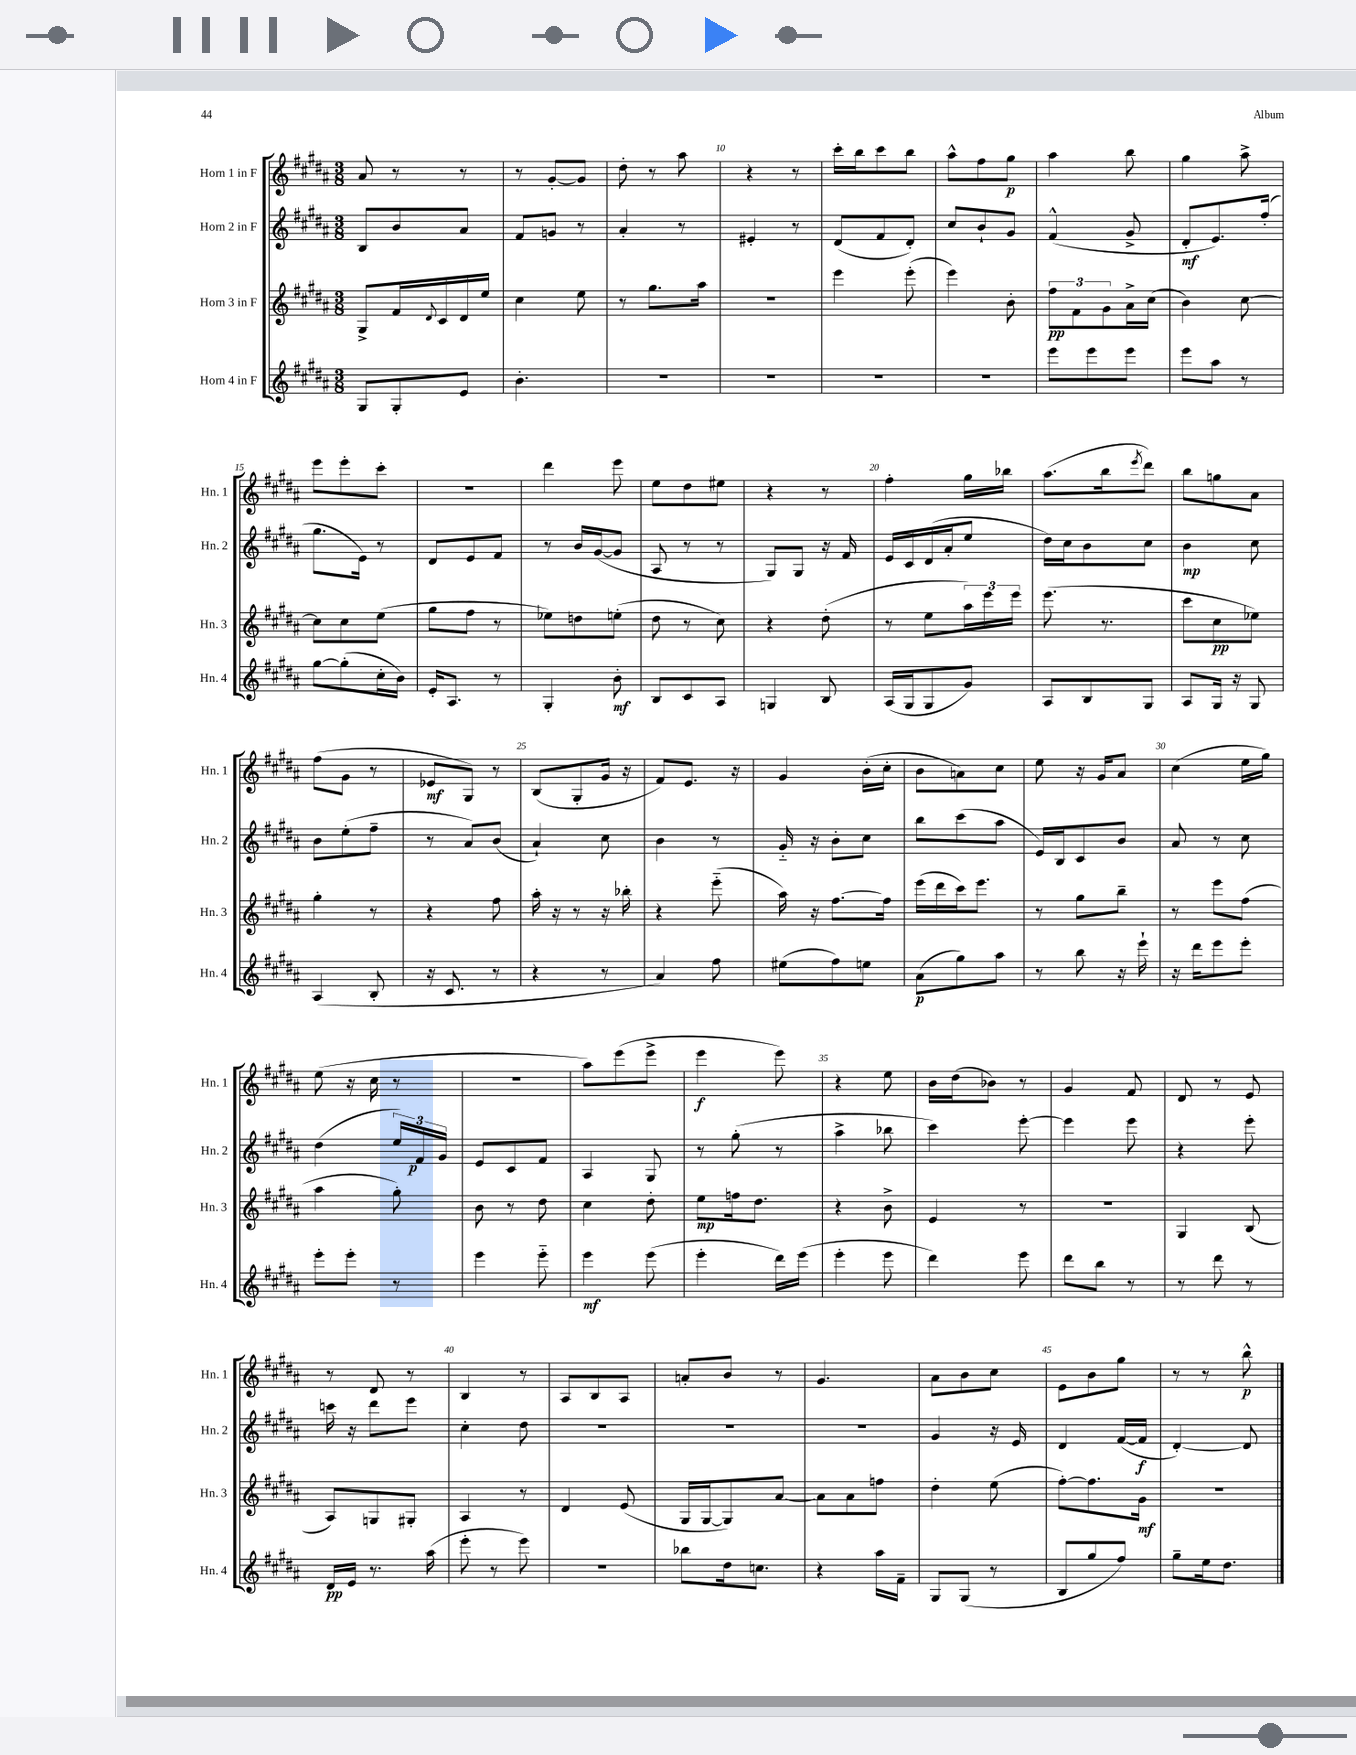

**kern	**kern	**kern	**kern
*staff4	*staff3	*staff2	*staff1
*clefG2	*clefG2	*clefG2	*clefG2
*k[f#c#g#d#a#]	*k[f#c#g#d#a#]	*k[f#c#g#d#a#]	*k[f#c#g#d#a#]
*M3/8	*M3/8	*M3/8	*M3/8
8G#	8G#^	8B	8a#
8G#'	16f#	8b	8r
.	8qqd#	.	.
.	16c#	.	.
8e	16d#	8a#	8r
.	16ee	.	.
=	=	=	=
4.b'	4cc#	8f#	8r
.	.	8g	[8g#'
.	8ee	8r	8g#]
=	=	=	=
4.r	8r	4a#'	8dd#'
.	8.gg#	.	8r
.	.	8r	8aa#
.	16aa#	.	.
=	=	=	=
4.r	4.r	4e#'	4r
.	.	8r	8r
=	=	=	=
4.r	4eee	(8d#	16ccc#'
.	.	.	16bb
.	.	8f#	8ccc#
.	(8eee'	8d#')	8bb
=	=	=	=
4.r	4eee)	8cc#	8aa#^^
.	.	8b`	8ff#
.	8b'	8g#	8gg#
=	=	=	=
8eee	12ff#	(4f#^^	4aa#
.	12f#	.	.
8eee	.	.	.
.	12g#	.	.
8eee	16a#^	8g#^	8bb
.	(16cc#	.	.
=	=	=	=
8eee	4b)	8d#'	4gg#
8aa#	.	8.e)	.
8r	[8cc#	.	8aa#^
.	.	(16ff#'	.
=	=	=	=
[8gg#	8cc#]	8.gg#	8eee
(8gg#']	8cc#	.	8eee'
.	.	16e)	.
16cc#'	(8ee	8r	8ccc#'
16b)	.	.	.
=	=	=	=
16e'	8gg#	8d#	4.r
8.A#	.	.	.
.	8ff#	8e	.
8r	8r	8f#	.
=	=	=	=
4G#'	8ee-)	8r	4ddd#
.	8dd	16b	.
.	.	([16g#	.
8b'	(8ee'	8g#]	8eee
=	=	=	=
8B	8dd#	8A#	8ee
8c#	8r	8r	8dd#
8A#	8cc#)	8r	8ee#
=	=	=	=
4G	4r	8G#)	4r
.	.	8G#	.
8B	(8dd#'	16r	8r
.	.	16f#	.
=	=	=	=
(16A#	8r	16e	4ff#'
16G#	.	16c#	.
8G#	8ee	(16d#	.
.	.	16a#'	.
8g#)	24aa#)	8ee	16gg#
.	24eee	.	.
.	.	.	16bb-
.	24eee	.	.
=	=	=	=
8A#	(8.eee	16dd#)	(8.aa#
.	.	16cc#	.
8B	.	8b	.
.	8.r	.	16bb
.	.	.	8qeee
8G#	.	8cc#	8ddd#)
=	=	=	=
8A#	8ccc#	4b	8bb
16G#	8cc#	.	8gg
16r	.	.	.
8G#	8ee-)	8cc#	8a#
=	=	=	=
(4A#	4gg#'	8b	(8ff#
.	.	(8ee'	8g#
8B'	8r	8ff#~	8r
=	=	=	=
16r	4r	8r	8e-
8.c#	.	.	.
.	.	8a#)	8G#)
8r	8ff#	(8b	8r
=	=	=	=
4r	16aa#'	4a#`)	(8B
.	16r	.	.
.	8r	.	8G#'
8r	16r	8cc#	16g#
.	16bb-'	.	16r
=	=	=	=
4a#)	4r	4b	8f#)
.	.	.	8.e
8ff#	(8eee'~	8r	.
.	.	.	16r
=	=	=	=
(8ee#	16aa#)	16g#'~	4g#
.	16r	16r	.
8ff#)	[8.ff#	8b'	.
8ee	.	8cc#	(16b'
.	16ff#]	.	16cc#'
=	=	=	=
(8a#	(16eee	8bb	8b
.	16ddd#	.	.
8gg#)	16ccc#)	(8ccc#	8a)
.	8.eee	.	.
8aa#	.	8aa#	8cc#
=	=	=	=
8r	8r	16e)	8ee
.	.	16B	.
8bb	8gg#	8c#	16r
.	.	.	16g#
16r	8bb~	8b	8a#
16eee`	.	.	.
=	=	=	=
16r	8r	8a#	(4cc#
16ddd#	.	.	.
8eee	8eee	8r	.
8eee'	(8ff#	8cc#	16ee
.	.	.	16gg#)
=	=	=	=
8eee'	4aa#	(4dd#	(8ee
8eee'	.	.	16r
.	.	.	16cc#
8r	8gg#')	24ee)	8r
.	.	24f#	.
.	.	24g#	.
=	=	=	=
4eee	8b	8e	4.r
.	8r	8c#	.
8eee'~	8dd#	8f#	.
=	=	=	=
4eee	4cc#	4A#	8aa#)
.	.	.	(8eee
(8eee	8dd#'	8G#	8eee^
=	=	=	=
4eee'	8ee	8r	4eee
.	16ff	(8gg#'	.
.	8.dd#	.	.
16ddd#)	.	8r	8eee)
(16eee	.	.	.
=	=	=	=
4eee'	4r	4aa#^	4r
8eee	8b^	8bb-	8ee
=	=	=	=
4ddd#)	4e	4ccc#)	16b
.	.	.	(16dd#
.	.	.	8b-)
8eee	8r	[8eee'	8r
=	=	=	=
8ddd#	4.r	4eee]	4g#
8bb	.	.	.
8r	.	8eee	8f#
=	=	=	=
8r	4G#	4r	8d#
8ddd#	.	.	8r
8r	(8B	8eee'	8e
=	=	=	=
16d#	8A#)	16ccc	8r
16e	.	16r	.
8.r	8G	8ddd#	8d#
.	8G#'	8eee	8r
(16aa#	.	.	.
=	=	=	=
8eee'	4A#	4cc#'	4B
8r	.	.	.
8eee)	8r	8dd#	8r
=	=	=	=
4.r	4d#	4.r	8A#
.	.	.	8B
.	(8e	.	8A#
=	=	=	=
8bb-	16G#	4.r	8a'
.	[16G#	.	.
16dd#	8G#])	.	8b
8.cc	.	.	.
.	[8a#	.	8r
=	=	=	=
4r	8a#]	4.r	4.g#
.	8a#	.	.
16aa#	8ff	.	.
16f#~	.	.	.
=	=	=	=
8G#	4dd#'	4g#	8a#
(8G#	.	.	8b
8r	(8ee	16r	8cc#
.	.	16e	.
=	=	=	=
8B	[8ff#')	4d#	8e
8gg#	8.ff#]	.	8b
8ff#)	.	([16f#	8gg#
.	16g#	16f#]	.
=	=	=	=
8gg#~	4.r	[4d#')	8r
16ee	.	.	8r
8.dd#	.	.	.
.	.	8d#]	8bb^^
==	==	==	==
*-	*-	*-	*-
